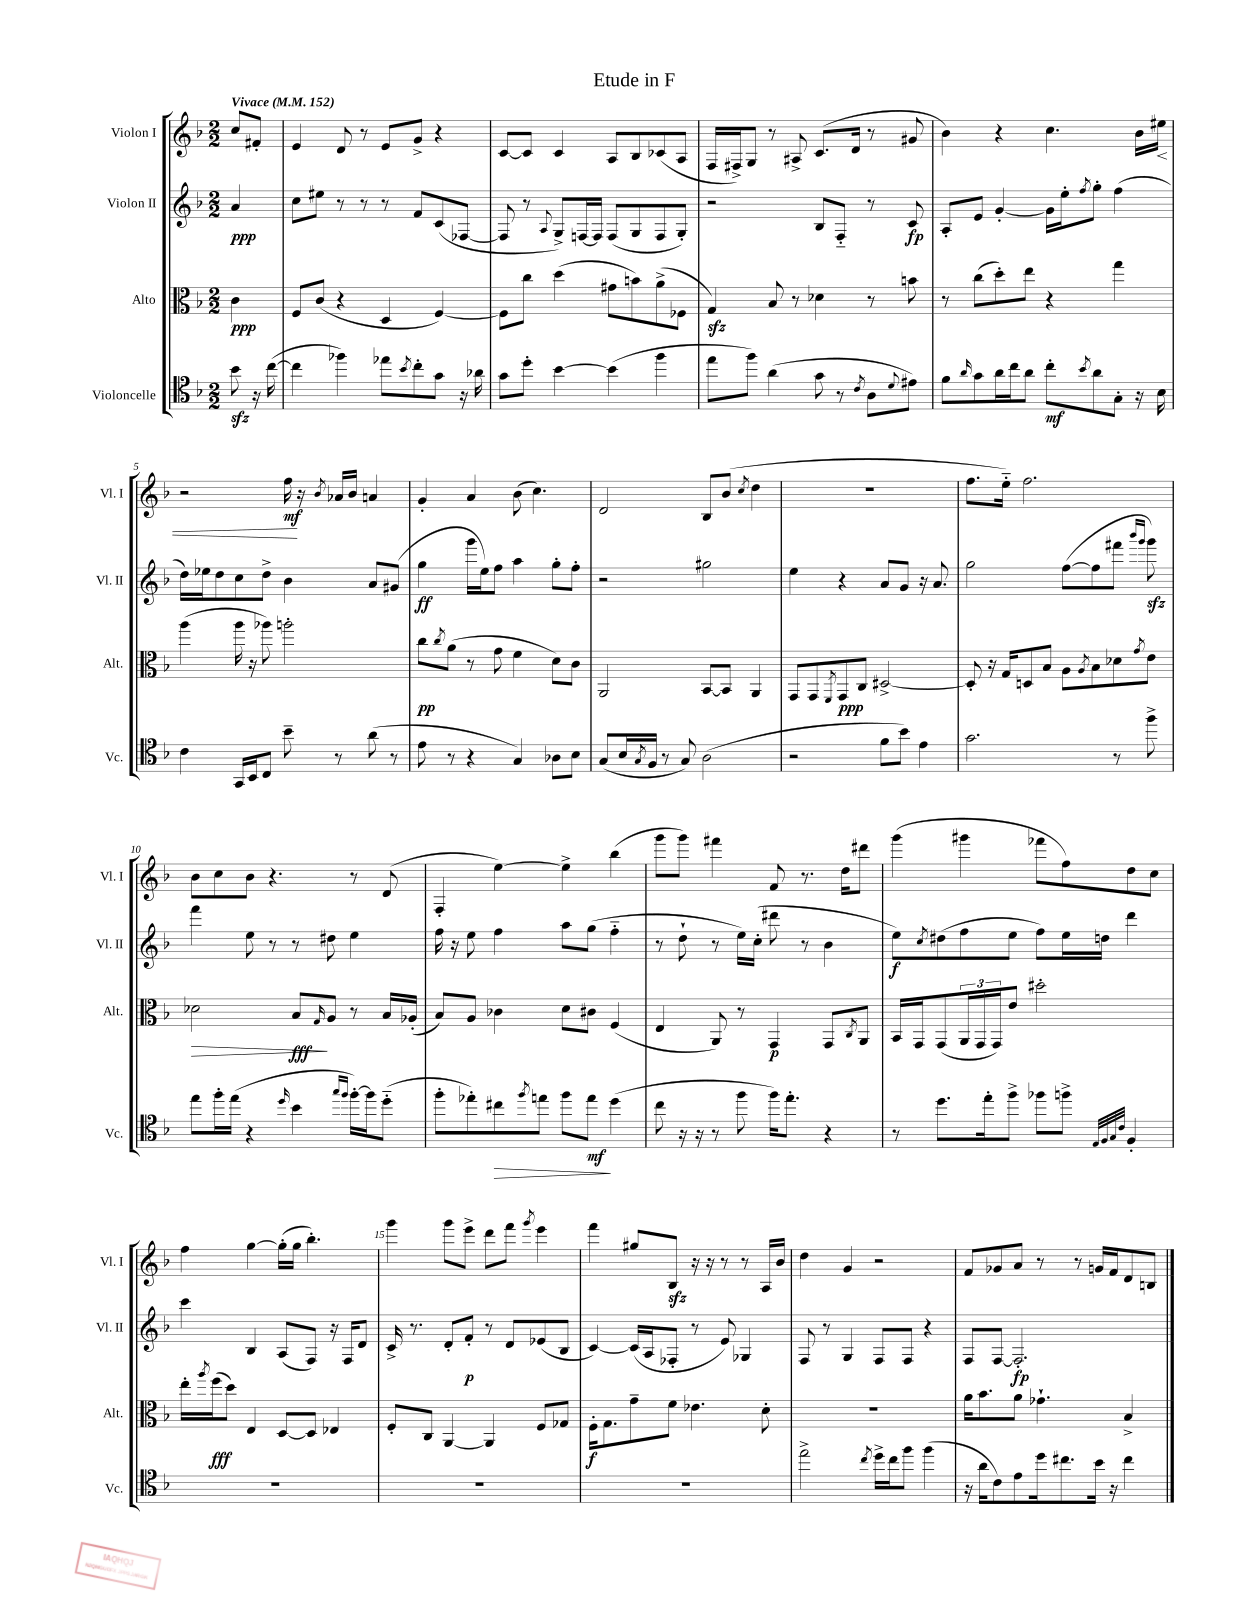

**kern	**dynam	**kern	**dynam	**kern	**dynam	**kern	**dynam
*part4	*part4	*part3	*part3	*part2	*part2	*part1	*part1
*staff4	*staff4	*staff3	*staff3	*staff2	*staff2	*staff1	*staff1
*I"Violoncelle	*	*I"Alto	*	*I"Violon II	*	*I"Violon I	*
*I'Vc.	*	*I'Alt.	*	*I'Vl. II	*	*I'Vl. I	*
*clefC4	*	*clefC3	*	*clefG2	*	*clefG2	*
*k[b-]	*	*k[b-]	*	*k[b-]	*	*k[b-]	*
*M2/2	*	*M2/2	*	*M2/2	*	*M2/2	*
*MM152	*	*MM152	*	*MM152	*	*MM152	*
=	=	=	=	=	=	=	=
!	!	!	!	!	!	!LO:TX:a:B:t=Vivace	!
8b-zz\	.	4c\	ppp	4a/	ppp	8cc/L	.
16r	.	.	.	.	.	8f#X'/J	.
([16cc\	.	.	.	.	.	.	.
=1	=1	=1	=1	=1	=1	=1	=1
4cc\]	.	8F/L	.	8cc\L	.	4e/	.
.	.	(8c/J	.	8ee#X\J	.	.	.
4ff-X\)	.	4r	.	8r	.	8d/	.
.	.	.	.	8r	.	8r	.
8ee-X\L	.	4D/	.	8r	.	8e/L	.
8qb-/	.	.	.	.	.	.	.
8cc'\	.	.	.	8f/L	.	8g^/J	.
8g\J	.	[4F/)	.	(8c/	.	4r	.
16r	.	.	.	[8F-X/J	.	.	.
16a-X\	.	.	.	.	.	.	.
=2	=2	=2	=2	=2	=2	=2	=2
8g\L	.	8F\L]	.	8F-/]	.	[8c/L	.
8dd'\J	.	8cc\J	.	8r	.	8c/J]	.
.	.	.	.	8qqA/	.	.	.
[4b-\	.	(4dd\	.	8G^/L)	.	4c/	.
.	.	.	.	[16Fn/L	.	.	.
.	.	.	.	16F/JJ]	.	.	.
(4b-\]	.	8g#X\L	.	(8F/L	.	8A/L	.
.	.	8bn\)	.	8G/	.	8B-/	.
4ff\	.	(8a^\	.	8F/	.	(8c-X/	.
.	.	8F-X\J	.	8G'/J)	.	8A/J	.
=3	=3	=3	=3	=3	=3	=3	=3
8ee\L	.	4Gzz/)	.	2r	.	16F/LL	.
.	.	.	.	.	.	16F#X^/J)	.
8ff\J)	.	.	.	.	.	8G/J	.
(4a\	.	8B-/	.	.	.	8r	.
.	.	8r	.	.	.	8A#X^/	.
8g\	.	4d-X\	.	8B-/L	.	(8.c/L	.
8r	.	.	.	8F/J	.	.	.
.	.	.	.	.	.	16d/Jk	.
8qc/	.	.	.	.	.	.	.
8A\L	.	8r	.	8r	.	8r	.
8qqd/	.	.	.	.	.	.	.
8e#X\J)	.	8bn\	.	8c/	fp	8g#X/	.
=4	=4	=4	=4	=4	=4	=4	=4
8f\L	.	8r	.	8A'/L	.	4b-\)	.
16qqa/	.	.	.	.	.	.	.
8g\	.	(8cc\L	.	8e/J	.	.	.
16a\L	.	8dd'\)	.	[4g'/	.	4r	.
16cc\J	.	.	.	.	.	.	.
8a\J	.	8ee\J	.	.	.	.	.
8cc'\L	mf	4r	.	16g\LL]	.	4.cc\	.
.	.	.	.	16ee'\J	.	.	.
8qb-/	.	.	.	8qff/	.	.	.
8a\	.	.	.	8gg'\J	.	.	.
8G'\J	.	4gg\	.	(4ff\	.	.	.
16r	.	.	.	.	.	16b-\LL	.
!	!	!	!	!	!	!	!LO:HP:b
16B-\	.	.	.	.	.	16ee#X\JJ	<
!!LO:LB:g=z
=5	=5	=5	=5	=5	=5	=5	=5
4c\	.	(4aa\	.	16dd\LL)	.	2r	.
.	.	.	.	16ee-X\J	.	.	.
.	.	.	.	8dd\	.	.	.
16GG/LL	.	16aa\	.	8cc\	.	.	.
16BB-/J	.	16r	.	.	.	.	.
8C/J	.	8aa-X\)	.	8dd^\J	.	.	.
8b-~\	.	2aan'\	.	4b-\	.	16ff\	mf
.	.	.	.	.	.	16r	[
.	.	.	.	.	.	8qb-/	.
8r	.	.	.	.	.	16a-X/LL	.
.	.	.	.	.	.	16b-/JJ	.
(8a\	.	.	.	8a/L	.	4an/	.
8r	.	.	.	(8g#X/J	.	.	.
=6	=6	=6	=6	=6	=6	=6	=6
8e\	.	8cc\L	pp	4gg\	ff	4g'/	.
.	.	8qcc/	.	.	.	.	.
8r	.	(8a\J	.	.	.	.	.
4r	.	8r	.	16ggg\LL	.	4a/	.
.	.	.	.	16ee\J)	.	.	.
.	.	8g\	.	8ff\J	.	.	.
4G/)	.	4f\	.	4aa\	.	(8b-\	.
.	.	.	.	.	.	4.cc\)	.
8A-X\L	.	8d\L)	.	8gg'\L	.	.	.
8B-\J	.	8c\J	.	8ff'\J	.	.	.
=7	=7	=7	=7	=7	=7	=7	=7
(8G/L	.	2AA/	.	2r	.	2d/	.
16B-/L	.	.	.	.	.	.	.
8qG/	.	.	.	.	.	.	.
16F/JJ	.	.	.	.	.	.	.
8r	.	.	.	.	.	.	.
8G/)	.	.	.	.	.	.	.
(2A\	.	[8BB-/L	.	2gg#X\	.	8B-/L	.
.	.	8BB-/J]	.	.	.	(8b-/J	.
.	.	.	.	.	.	8qcc/	.
.	.	4AA/	.	.	.	4dd\	.
=8	=8	=8	=8	=8	=8	=8	=8
2r	.	8GG/L	.	4ee\	.	1r	.
.	.	8GG/	.	.	.	.	.
.	.	8qFF/	.	.	.	.	.
.	.	8GG/	ppp	4r	.	.	.
.	.	8C/J	.	.	.	.	.
8f\L	.	[2D#X^/	.	8a/L	.	.	.
8b-\J)	.	.	.	8g/J	.	.	.
4e\	.	.	.	16r	.	.	.
.	.	.	.	8.a/	.	.	.
=9	=9	=9	=9	=9	=9	=9	=9
2.g\	.	8D#'/]	.	2gg\	.	8.ff\L	.
.	.	16r	.	.	.	.	.
.	.	16G/KL	.	.	.	16ee\Jk)	.
.	.	8Dn/	.	.	.	2.ff\	.
.	.	8B-/J	.	.	.	.	.
.	.	8A\L	.	([8ff\L	.	.	.
.	.	8qA/	.	.	.	.	.
.	.	8B-\	.	8ff\]	.	.	.
8r	.	8d-X\	.	8fff#X\J	.	.	.
.	.	.	.	16qqbbb-/LL	.	.	.
.	.	8qg/	.	16qqggg/JJ	.	.	.
8ff^\	.	8e\J	.	8gggzz\)	.	.	.
!!LO:LB:g=z
=10	=10	=10	=10	=10	=10	=10	=10
!	!	!	!LO:HP:b	!	!	!	!
8ee\L	.	2d-X\	>	4fff\	.	8b-\L	.
16ff'\L	.	.	.	.	.	8cc\	.
(16ee\JJ	.	.	.	.	.	.	.
4r	.	.	.	8ee\	.	8b-\J	.
.	.	.	.	8r	.	4.r	.
16qqdd/	.	.	.	.	.	.	.
4b-\	.	8B-/L	fff	8r	.	.	.
.	.	16qqG/	.	.	.	.	.
.	.	8A/J	]	8dd#X\	.	.	.
16qqgg/LL	.	.	.	.	.	.	.
16qqff/JJ	.	.	.	.	.	.	.
[16ff'\LL)	.	8r	.	4ee\	.	8r	.
16ff\J]	.	.	.	.	.	.	.
(8dd\J	.	16B-/LL	.	.	.	(8d/	.
.	.	(16A-X'/JJ	.	.	.	.	.
=11	=11	=11	=11	=11	=11	=11	=11
8ff'\L	.	8B-/L)	.	16ff\	.	4F'/	.
.	.	.	.	16r	.	.	.
8ee-X'\)	.	8A/J	.	8ee\	.	.	.
!	!LO:HP:b	!	!	!	!	!	!
8cc#X\	>	4c-X\	.	4ff\	.	[4ee\)	.
8qff/	.	.	.	.	.	.	.
8een\J	.	.	.	.	.	.	.
8ff\L	.	8d\L	.	8aa\L	.	4ee^\]	.
8ee\J	mf	8c#X\J	.	(8gg\J	.	.	.
(4dd\	]	(4F/	.	4ff\	.	(4bb-\	.
=12	=12	=12	=12	=12	=12	=12	=12
8cc\	.	4E/	.	8r	.	8ggg\L	.
16r	.	.	.	8dd`\	.	8ggg\J)	.
16r	.	.	.	.	.	.	.
8r	.	8AA/)	.	8r	.	4fff#X\	.
8ff\	.	8r	.	16ee\LL)	.	.	.
.	.	.	.	(16cc'\JJ	.	.	.
16ff\KL)	.	4GG/	p	8ddd#X\	.	8f/	.
8.ee'\J	.	.	.	.	.	.	.
.	.	.	.	8r	.	8.r	.
4r	.	8GG/L	.	4b-\	.	.	.
.	.	.	.	.	.	16dd\KL	.
.	.	8qC/	.	.	.	.	.
.	.	8AA/J	.	.	.	8ddd#X\J	.
=13	=13	=13	=13	=13	=13	=13	=13
8r	.	16BB-/LL	.	8ee\L)	f	(4ggg\	.
.	.	16GG/J	.	.	.	.	.
.	.	.	.	8qcc/	.	.	.
8.dd\L	.	(8GG/	.	(8dd#X\	.	.	.
.	.	24AA/L	.	8ff\	.	4ggg#X\	.
.	.	24GG/	.	.	.	.	.
16ee'\k	.	.	.	.	.	.	.
.	.	24GG/J)	.	.	.	.	.
8ff^\J	.	8e/J	.	8ee\J	.	.	.
8ff-X\L	.	2dd#X'\	.	8ff\L)	.	8fff-X\L	.
8ffn^\J	.	.	.	16ee\L	.	8ff\)	.
.	.	.	.	16ddn\JJ	.	.	.
32qqE/LLL	.	.	.	.	.	.	.
32qqF/	.	.	.	.	.	.	.
32qqG/	.	.	.	.	.	.	.
32qqc/JJJ	.	.	.	.	.	.	.
4F'/	.	.	.	4ddd\	.	8dd\	.
.	.	.	.	.	.	8cc\J	.
!!LO:LB:g=z
=14	=14	=14	=14	=14	=14	=14	=14
1r	.	16ee'\LL	.	4ccc\	.	4ff\	.
.	.	8qaa/	.	.	.	.	.
.	.	(16ff\J	fff	.	.	.	.
.	.	8dd\J)	.	.	.	.	.
.	.	4E/	.	4B-/	.	[4gg\	.
.	.	[8D/L	.	(8A/L	.	(16gg'\LL]	.
.	.	.	.	.	.	16gg\JJ	.
.	.	8D/J]	.	8F/J)	.	4.bb-'\)	.
.	.	4E-X/	.	16r	.	.	.
.	.	.	.	16F/KL	.	.	.
.	.	.	.	8d/J	.	.	.
=15	=15	=15	=15	=15	=15	=15	=15
1r	.	8F'/L	.	16c^/	.	4ggg\	.
.	.	.	.	8.r	.	.	.
.	.	8C/J	.	.	.	.	.
.	.	[4AA/	.	8d'/L	.	8ggg\L	.
.	.	.	.	8f'/J	p	8eee^\J	.
.	.	4AA/]	.	8r	.	8ddd\L	.
.	.	.	.	8d/L	.	8fff\J	.
.	.	.	.	.	.	8qggg/	.
.	.	8F/L	.	(8e-X/	.	4eee\	.
.	.	8G-X/J	.	8B-/J	.	.	.
=16	=16	=16	=16	=16	=16	=16	=16
1r	.	16F'\KL	f	[4c/)	.	4fff\	.
.	.	8.G\	.	.	.	.	.
.	.	8g~\	.	(16c/LL]	.	8gg#X/L	.
.	.	.	.	16A/J	.	.	.
.	.	8f\J	.	8F-X'/J	.	8B-zz/J	.
.	.	4.e-X\	.	8r	.	16r	.
.	.	.	.	.	.	16r	.
.	.	.	.	8e/)	.	8r	.
.	.	.	.	4G-X/	.	8r	.
.	.	8d'\	.	.	.	16A/LL	.
.	.	.	.	.	.	16b-/JJ	.
=17	=17	=17	=17	=17	=17	=17	=17
2ee^\	.	1r	.	8F/	.	4dd\	.
.	.	.	.	8r	.	.	.
.	.	.	.	4G/	.	4g/	.
8qcc/	.	.	.	.	.	.	.
16dd^\LL	.	.	.	8F/L	.	2r	.
16cc\J	.	.	.	.	.	.	.
8ff\J	.	.	.	8F/J	.	.	.
(4ff\	.	.	.	4r	.	.	.
=18	=18	=18	=18	=18	=18	=18	=18
16r	.	16a\KL	.	8F/L	.	8f/L	.
16a\KL	.	8.b-\	.	.	.	.	.
8c\)	.	.	.	[8F/J	.	8g-X/	.
8e\	.	8a\J	.	2.F'/]	fp	8a/J	.
16dd\k	.	4.g-X`\	.	.	.	8r	.
8.cc#X\	.	.	.	.	.	.	.
.	.	.	.	.	.	8r	.
16b-\Jk	.	.	.	.	.	16gn/LL	.
16r	.	.	.	.	.	16f/J	.
4cc#\	.	4B-^/	.	.	.	8d/	.
.	.	.	.	.	.	8Bn/J	.
==	==	==	==	==	==	==	==
*-	*-	*-	*-	*-	*-	*-	*-
